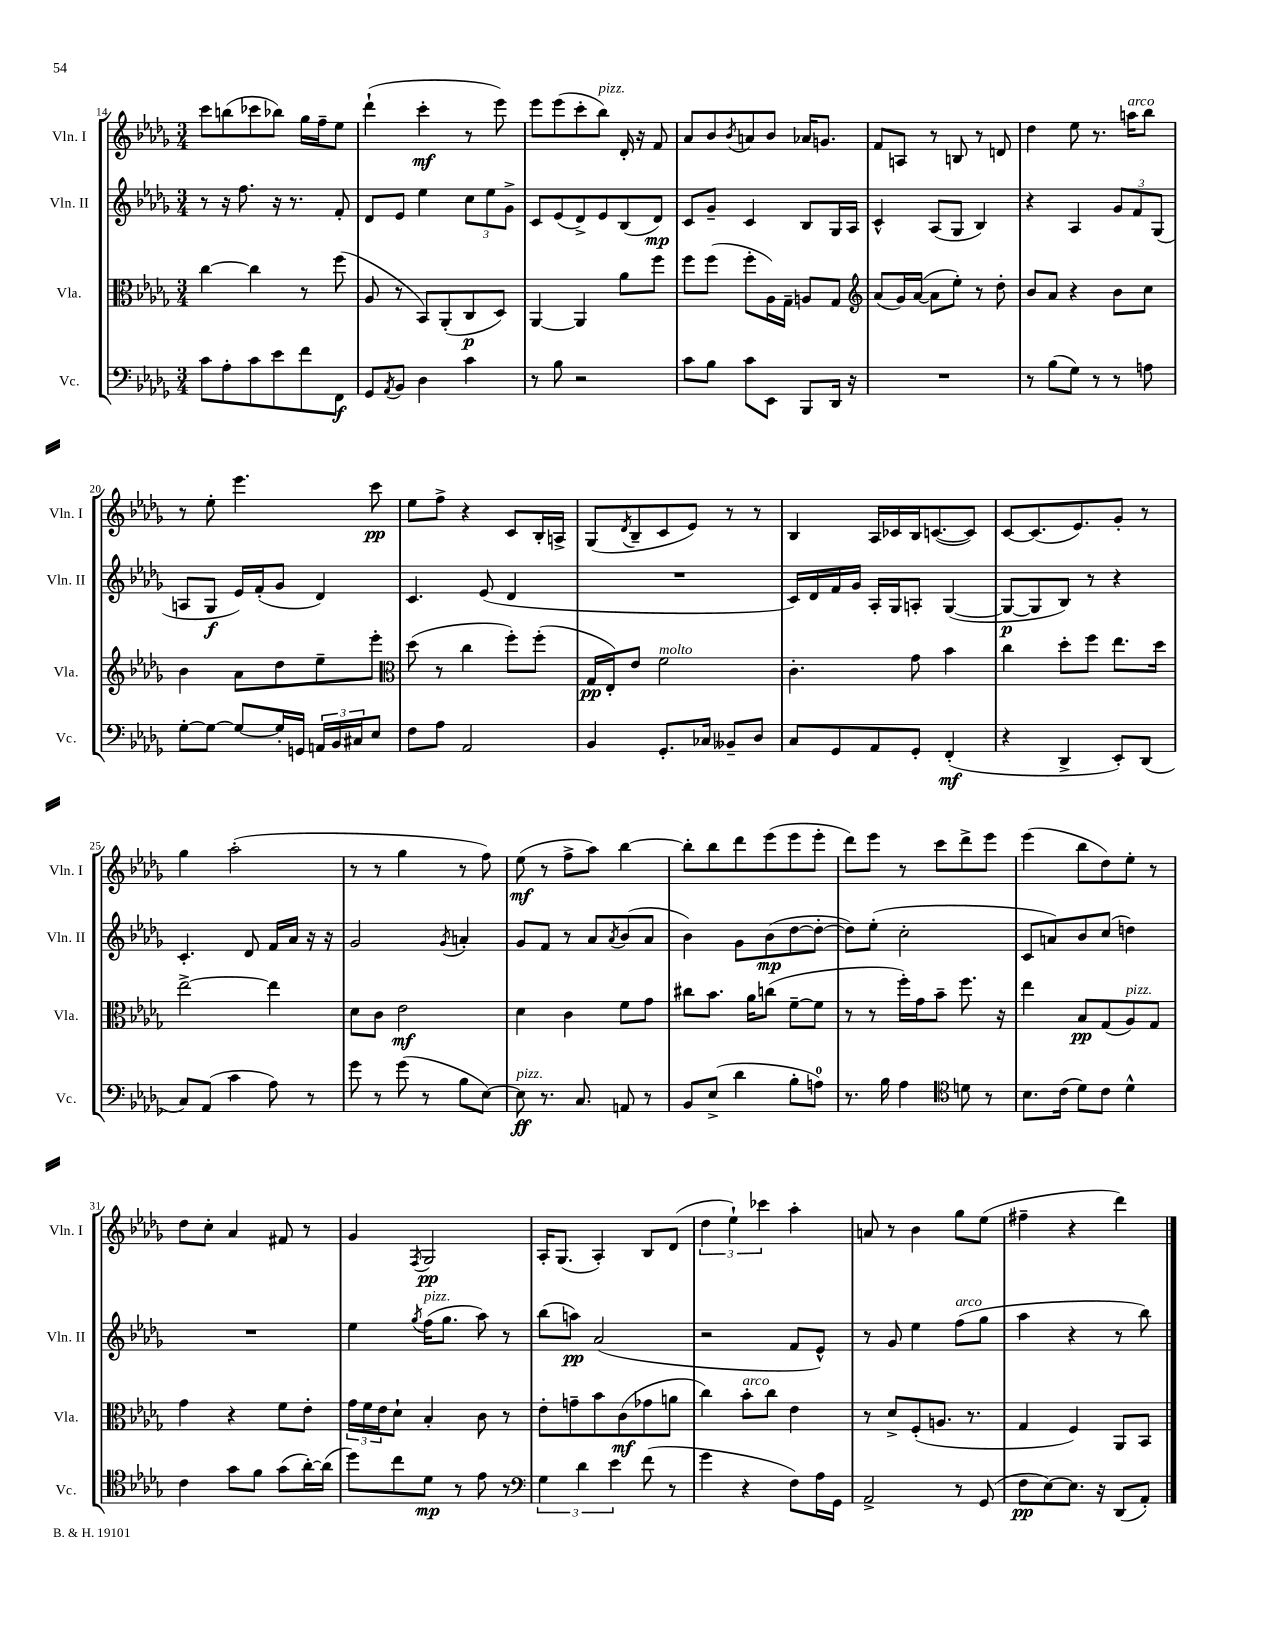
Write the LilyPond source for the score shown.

<<
\new StaffGroup <<
\new Staff = "s0" \with { instrumentName = "Vln. I" shortInstrumentName = "Vln. I" } {
    \clef treble \key des \major \numericTimeSignature \time 3/4
    c'''8 b''8( ces'''8 bes''8) ges''16 f''16-- ees''8 |
    des'''4-!( c'''4-.\mf r8 ees'''8) |
    ees'''8 ees'''8( c'''8-. bes''8^\markup { \italic "pizz." }) des'16-. r16 f'8 |
    aes'8 bes'8 \acciaccatura { bes'8 } a'8 bes'8 aes'16 g'8. |
    f'8 a8 r8 b8 r8 d'8 |
    des''4 ees''8 r8. a''16^\markup { \italic "arco" } bes''8 |
    r8 ees''8-. ees'''4. c'''8\pp |
    ees''8 f''8-> r4 c'8 bes16-. a16-> |
    ges8( \acciaccatura { des'8 } bes8-- c'8 ees'8) r8 r8 |
    bes4 aes16 ces'16 bes16 c'8.~( c'8) |
    c'8~ c'8.( ees'8.) ges'8-. r8 |
    ges''4 aes''2-.( |
    r8 r8 ges''4 r8 f''8) |
    ees''8\mf( r8 f''8-> aes''8) bes''4~ |
    bes''8-. bes''8 des'''8 ees'''8( ees'''8 ees'''8-. |
    des'''8) ees'''8 r8 c'''8 des'''8-> ees'''8 |
    ees'''4( bes''8 des''8) ees''8-. r8 |
    des''8 c''8-. aes'4 fis'8 r8 |
    ges'4 \acciaccatura { f8 } ges2\pp |
    aes16-. ges8.( aes4-.) bes8 des'8( |
    \tuplet 3/2 { des''4 ees''4-!) ces'''4 } aes''4-. |
    a'8 r8 bes'4 ges''8 ees''8( |
    fis''4-- r4 des'''4) \bar "|." |
}
\new Staff = "s1" \with { instrumentName = "Vln. II" shortInstrumentName = "Vln. II" } {
    \clef treble \key des \major \numericTimeSignature \time 3/4
    r8 r16 f''8. r16 r8. f'8-. |
    des'8 ees'8 ees''4 \tuplet 3/2 { c''8 ees''8 ges'8-> } |
    c'8 ees'8( des'8->) ees'8 bes8( des'8\mp) |
    c'8 ges'8-- c'4 bes8 ges16 aes16 |
    c'4-^ aes8( ges8 bes4) |
    r4 aes4 \tuplet 3/2 { ges'8 f'8 ges8( } |
    a8 ges8\f ees'16) f'16-.( ges'8 des'4) |
    c'4. ees'8( des'4 |
    R2. |
    c'16) des'16 f'16 ges'16 aes16-. ges16 a8-. ges4~( |
    ges8~\p ges8 bes8) r8 r4 |
    c'4.-. des'8 f'16 aes'16 r16 r16 |
    ges'2 \acciaccatura { ges'8 } a'4-. |
    ges'8 f'8 r8 aes'8 \acciaccatura { aes'8 } bes'8( aes'8 |
    bes'4) ges'8 bes'8\mp( des''8~ des''8~-. |
    des''8) ees''8-.( c''2-. |
    c'8 a'8) bes'8 c''8( d''4) |
    R2. |
    ees''4 \acciaccatura { ges''8 } f''16^\markup { \italic "pizz." }( ges''8. aes''8) r8 |
    bes''8( a''8\pp) aes'2( |
    r2 f'8 ees'8-^) |
    r8 ges'8 ees''4 f''8^\markup { \italic "arco" }( ges''8 |
    aes''4 r4 r8 bes''8) \bar "|." |
}
\new Staff = "s2" \with { instrumentName = "Vla." shortInstrumentName = "Vla." } {
    \clef alto \key des \major \numericTimeSignature \time 3/4
    c''4~ c''4 r8 f''8( |
    aes8 r8 bes,8) aes,8-.( c8\p des8) |
    aes,4~ aes,4 aes'8 f''8 |
    f''8 f''8( f''8-. aes16) ges16-- a8 ges8 |
    \clef treble aes'8( ges'16) aes'16~( aes'8 ees''8-.) r8 des''8-. |
    bes'8 aes'8 r4 bes'8 c''8 |
    bes'4 aes'8 des''8 ees''8-- ees'''8-. |
    \clef alto des''8( r8 c''4 f''8-.) f''8-.( |
    ges16\pp ees16-.) ees'8 f'2^\markup { \italic "molto" } |
    c'4.-. ges'8 bes'4 |
    c''4 des''8-. f''8 ees''8. des''16 |
    ees''2~-> ees''4 |
    des'8 c'8 ees'2\mf |
    des'4 c'4 f'8 ges'8 |
    cis''8 bes'8. aes'16 c''8( f'8~-- f'8 |
    r8 r8 f''16-.) ges'16 bes'8-- f''8. r16 |
    ees''4 bes8\pp ges8( aes8^\markup { \italic "pizz." }) ges8 |
    ges'4 r4 f'8 ees'8-. |
    \tuplet 3/2 { ges'16 f'16 ees'16 } des'8-! bes4-. c'8 r8 |
    ees'8-. g'8-- bes'8 c'8\mf( ges'8 a'8 |
    c''4) bes'8-.^\markup { \italic "arco" } c''8 ees'4 |
    r8 des'8-> f8-.( a8. r8. |
    ges4 f4) aes,8 bes,8 \bar "|." |
}
\new Staff = "s3" \with { instrumentName = "Vc." shortInstrumentName = "Vc." } {
    \clef bass \key des \major \numericTimeSignature \time 3/4
    c'8 aes8-. c'8 ees'8 f'8 f,8\f |
    ges,8 \acciaccatura { aes,8 } bes,8 des4 c'4 |
    r8 bes8 r2 |
    c'8 bes8 c'8 ees,8 bes,,8 des,16 r16 |
    R2. |
    r8 bes8( ges8) r8 r8 a8 |
    ges8~-. ges8~ ges8~ ges16-. g,16 \tuplet 3/2 { a,16 bes,16 cis16 } ees8 |
    f8 aes8 aes,2 |
    bes,4 ges,8.-. ces16 beses,8-- des8 |
    c8 ges,8 aes,8 ges,8-. f,4-.\mf( |
    r4 des,4-> ees,8-.) des,8( |
    c8) aes,8( c'4 aes8) r8 |
    ges'8 r8 ges'8( r8 bes8 ees8~) |
    ees8\ff^\markup { \italic "pizz." } r8. c8. a,8 r8 |
    bes,8 ees8->( des'4 bes8-. a8-0) |
    r8. bes16 aes4 \clef tenor d'8 r8 |
    bes8. c'16( des'8) c'8 des'4-^ |
    c'4 ges'8 f'8 ges'8( aes'16~-.) aes'16( |
    des''8) c''8 des'8\mp r8 ees'8 r8 |
    \clef bass \tuplet 3/2 { ges4 des'4 ees'4 } f'8( r8 |
    ges'4 r4 f8) aes16 ges,16 |
    aes,2-> r8 ges,8( |
    f8\pp ees8~) ees8. r16 des,8( aes,8-.) \bar "|." |
}
>>
>>
\layout { \context { \Score currentBarNumber = #14 } }
